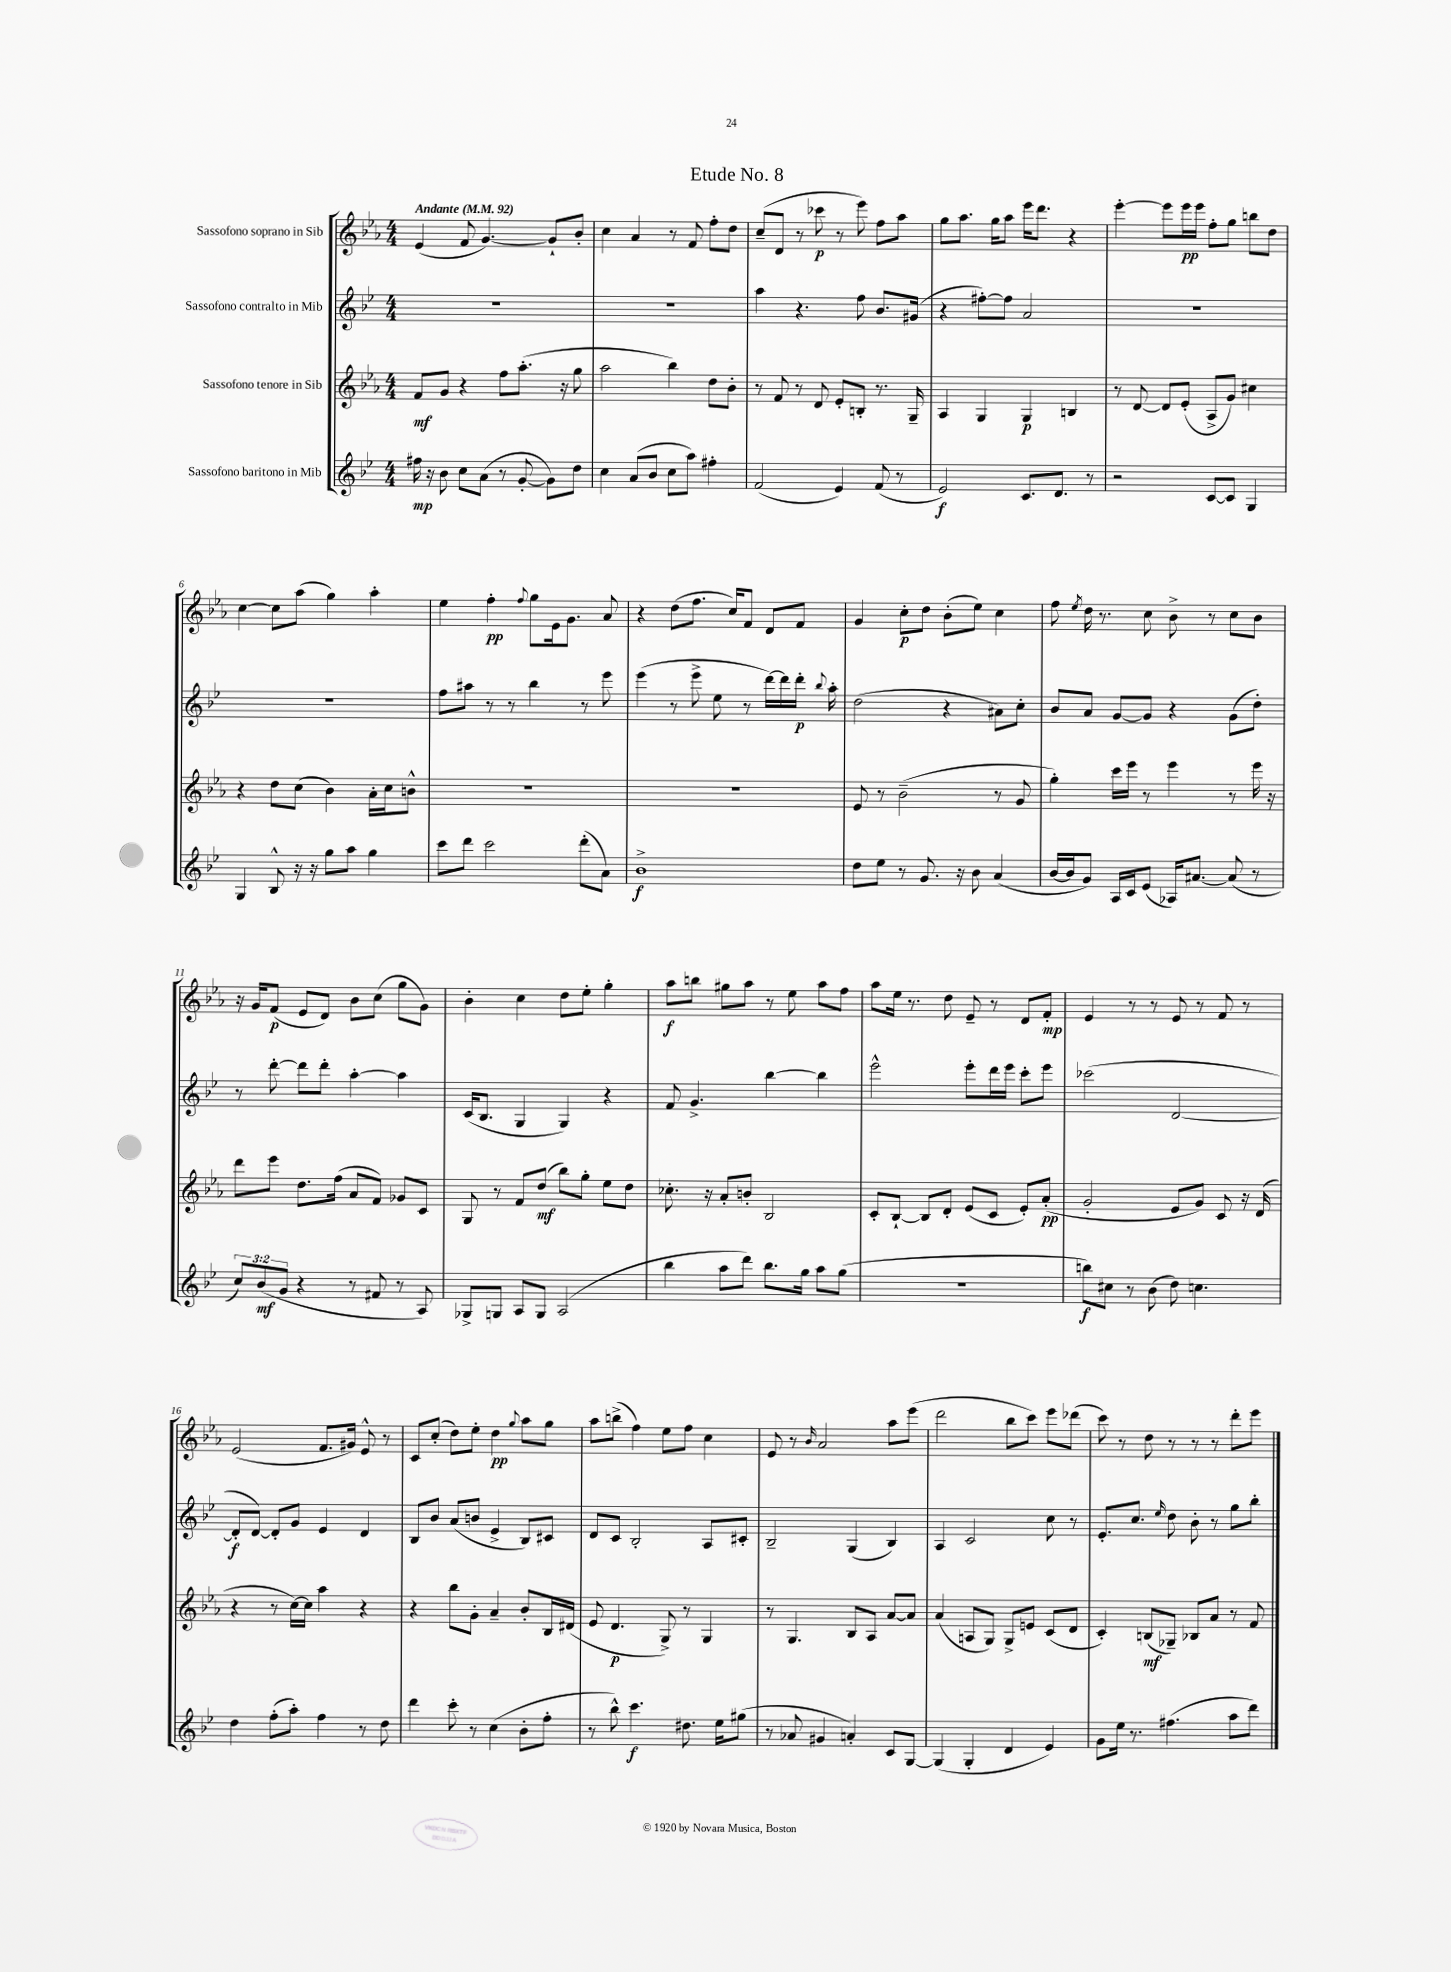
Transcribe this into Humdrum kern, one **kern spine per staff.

**kern	**kern	**kern	**kern
*staff4	*staff3	*staff2	*staff1
*clefG2	*clefG2	*clefG2	*clefG2
*k[b-e-]	*k[b-e-a-]	*k[b-e-]	*k[b-e-a-]
*M4/4	*M4/4	*M4/4	*M4/4
*MM92	*MM92	*MM92	*MM92
16ff#	8f	1r	(4e-
16r	.	.	.
8b-	8g	.	.
8cc	4r	.	8f
(8a	.	.	[4.g)
8r	8ff	.	.
[8g'	(8.aa-'	.	.
8g])	.	.	8g`]
.	16r	.	.
8dd	8gg	.	8b-'
=	=	=	=
4cc	2aa-	1r	4cc
(8a	.	.	4a-
8b-	.	.	.
8cc	4bb-)	.	8r
8aa)	.	.	8f
4ff#'	8dd	.	8ff'
.	8b-'	.	8dd
=	=	=	=
(2f	8r	4aa	(8cc~
.	8f	.	8d
.	8r	4.r	8r
.	8d	.	8ccc-
4e-)	8e-'	.	8r
.	8B'	8ff	8eee-)
(8f	8.r	8.b-	8ff
8r	.	.	8aa-
.	16G~	(16g#	.
=	=	=	=
2e-)	4A-	4r	8gg
.	.	.	8.aa-
.	4G	[8ff#')	.
.	.	.	16gg
.	.	8ff#]	8aa-
8.c	4G	2a	16eee-
.	.	.	8.ddd
8.d	.	.	.
.	4B	.	4r
8r	.	.	.
=	=	=	=
2r	8r	1r	[4eee-'
.	[8d	.	.
.	8d]	.	8eee-]
.	(8e-'	.	16eee-
.	.	.	16eee-
[8c	8A-^	.	8ff'
8c]	8g)	.	8gg
4G	4cc#	.	8bb
.	.	.	8dd
=	=	=	=
4G	4r	1r	[4cc
8B-^^	8dd	.	8cc]
16r	(8cc	.	(8aa-
16r	.	.	.
8gg	4b-)	.	4gg)
8aa	.	.	.
4gg	16a-'	.	4aa-'
.	16cc	.	.
.	8b^^	.	.
=	=	=	=
8ccc	1r	8ff	4ee-
8ddd	.	8aa#	.
2ccc	.	8r	4ff'
.	.	8r	.
.	.	.	8qqff
.	.	4bb-	8gg
.	.	.	16e-
.	.	.	8.g
(8ddd'	.	8r	.
8a)	.	8eee-	8a-
=	=	=	=
1b-^	1r	(4eee-	4r
.	.	8r	(8dd
.	.	8eee-^	8.ff
.	.	8ee-	.
.	.	.	16cc)
.	.	8r	8f
.	.	[16ddd)	8d
.	.	16ddd]	.
.	.	16ddd'	8f
.	.	8qqbb-	.
.	.	16aa'	.
=	=	=	=
8dd	8e-	(2dd	4g
8ee-	8r	.	.
8r	(2b-~	.	8cc'
8.g	.	.	8dd
.	.	4r	(8b-'
16r	.	.	.
8b-	.	.	8ee-)
(4a	8r	8a#)	4cc
.	8g	8cc'	.
=	=	=	=
[16b-	4gg')	8b-	8ff
16b-]	.	.	.
.	.	.	8qee-
8g)	.	8a	16dd
.	.	.	8.r
16A	16ccc	[8g	.
16c	16eee-	.	.
(8e-	8r	8g]	8cc
16A-)	4eee-	4r	8b-^
[8.a#	.	.	.
.	.	.	8r
(8a#]	8r	(8g	8cc
8r	16eee-	8dd')	8b-
.	16r	.	.
=	=	=	=
12cc)	8ddd	8r	16r
.	.	.	16g
(12b-	.	.	.
.	8eee-	[8ddd'	(8f
12g	.	.	.
4r	8.dd	8ddd]	8e-
.	.	8ddd'	8d)
.	(16ff	.	.
8r	8a-	[4aa'	8b-
8f#	8f)	.	(8cc
8r	8g-	4aa]	8gg
8A)	8c	.	8g)
=	=	=	=
8G-^	8G	(16c	4b-'
.	.	8.B-	.
8G	8r	.	.
8A	8f	4G	4cc
8G	(8dd	.	.
(2A	8bb-)	4G)	8dd
.	8gg'	.	8ee-'
.	8ee-	4r	4gg'
.	8dd	.	.
=	=	=	=
4bb-	8.cc-'	8f	8aa-
.	.	4.g^	8bb
.	16r	.	.
8aa	8a-'	.	8gg#
8ddd)	8b'	.	8aa-
8.bb-	2B-	[4bb-	8r
.	.	.	8ee-
16gg	.	.	.
8aa	.	4bb-]	8aa-
(8gg	.	.	8ff
=	=	=	=
1r	8c'	2eee-^^	8aa-
.	[8B-`	.	16ee-
.	.	.	8.r
.	8B-]	.	.
.	8d'	.	8dd
.	(8e-	8eee-'	8e-~
.	8c	16ddd	8r
.	.	16eee-	.
.	8e-')	8ccc'	8d
.	(8a-'	8eee-	8f'
=	=	=	=
8bb)	2g'	(2ccc-	4e-
8cc#	.	.	.
8r	.	.	8r
(8b-	.	.	8r
8dd)	8e-	[2d	8e-
4.cc	8g)	.	8r
.	8c	.	8f
.	16r	.	8r
.	(16d	.	.
=	=	=	=
4dd	4r	8d']	(2e-
.	.	[8d)	.
(8ff'	8r	8d']	.
8aa')	[16cc)	8g	.
.	16cc]	.	.
4ff	4aa-	4e-	8.f
.	.	.	16g#)
8r	4r	4d	8e-^^
8dd	.	.	8r
=	=	=	=
4ddd	4r	8B-	8c
.	.	8b-	(8cc'
8ccc'	8bb-	(8a	8dd)
8r	8g'	8b	8ee-'
(4cc	4a-~	4e-^	4dd
.	.	.	8qqgg
8b-'	8b-'	8B-)	8aa-
8ff'	16B-	8c#	8gg
.	(16d#	.	.
=	=	=	=
8r	8e-	8d	8aa-
8bb-^^)	4.d	8c	(8bb^
4.ccc	.	2B-'	4ff)
.	8G^)	.	8ee-
8.dd#	8r	.	8ff
.	4G	8A	4cc
16ee-	.	.	.
(8gg#	.	8c#'	.
=	=	=	=
8r	8r	2B-~	8e-
8a-	4.G	.	8r
.	.	.	16qqb-
4g#	.	.	2a-
4a')	8B-	(4G	.
.	8A-	.	.
8c	[8a-	4B-)	8aa-
[8G	8a-]	.	(8eee-
=	=	=	=
(4G]	(4a-	4A	2ddd
4G'	8A	2c	.
.	8G)	.	.
4d	8G^	.	8bb-
.	8e	.	8ccc)
4e-)	(8c	8cc	8eee-
.	8d	8r	(8ddd-
=	=	=	=
8g	4c')	8.e-'	8ccc)
16ee-	.	.	8r
8.r	.	8.cc	.
.	(8B	.	8dd
.	.	16qqee-	.
(4.ff#	8G-~)	8dd	8r
.	8B-	8b-'	8r
.	8a-	8r	8r
8aa	8r	8gg	8ddd'
8ddd)	8f	8bb-'	8eee-
==	==	==	==
*-	*-	*-	*-
